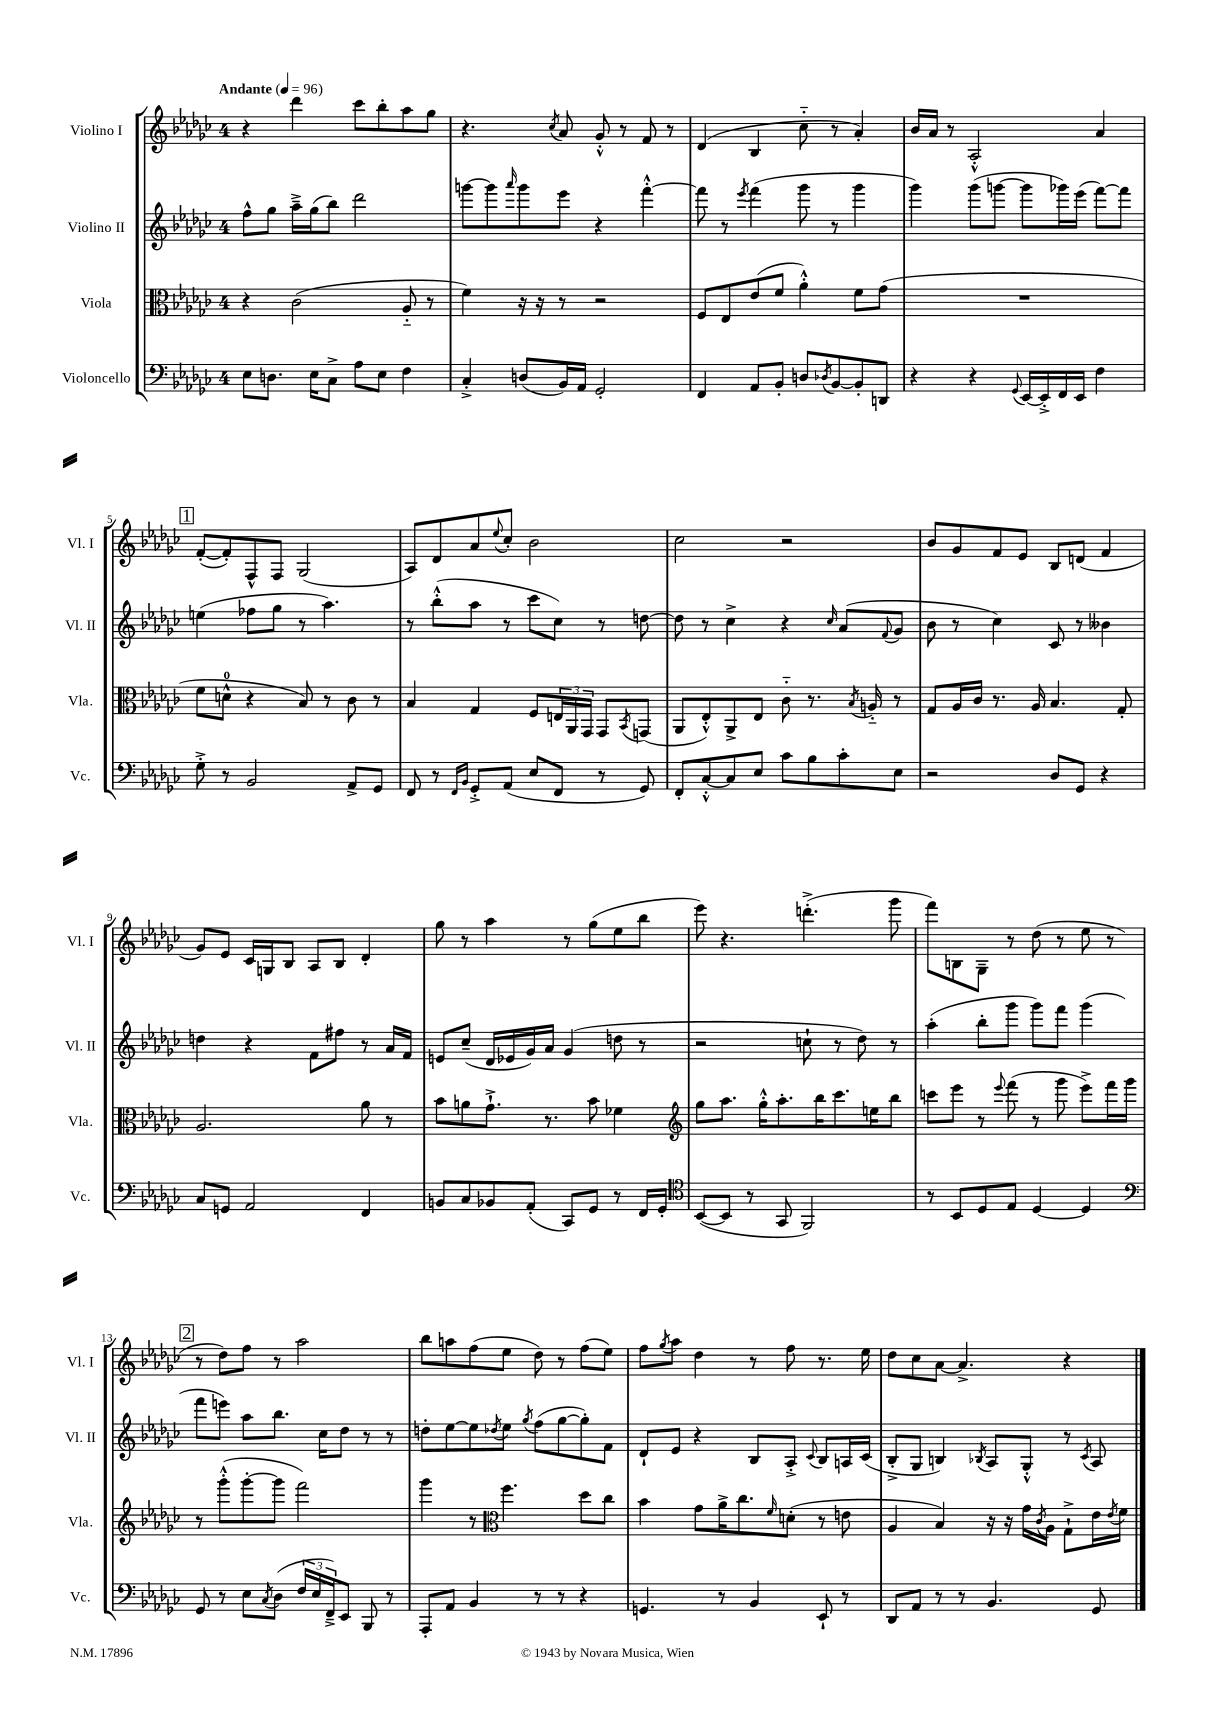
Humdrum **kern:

**kern	**kern	**kern	**kern
*staff4	*staff3	*staff2	*staff1
*clefF4	*clefC3	*clefG2	*clefG2
*k[b-e-a-d-g-c-]	*k[b-e-a-d-g-c-]	*k[b-e-a-d-g-c-]	*k[b-e-a-d-g-c-]
*M4/4	*M4/4	*M4/4	*M4/4
*MM96	*MM96	*MM96	*MM96
8E-	4r	8ff^^	4r
8.D	.	8gg-	.
.	(2c-	16aa-~^	4ddd-
16E-	.	(16gg-	.
8C-^	.	8bb-)	.
8A-	.	2ddd-	8ccc-
8E-	.	.	8bb-'
4F	8A-'~	.	8aa-
.	8r	.	8gg-
=	=	=	=
4C-'^	4f)	[8ggg	4.r
.	.	8ggg]	.
.	.	16qqaaa-	.
(8D	16r	8ggg	.
.	16r	.	.
.	.	.	8qcc-
16BB-)	8r	8eee-	8a-
16AA-	.	.	.
2GG-'	2r	4r	8g-'^^
.	.	.	8r
.	.	[4fff'^^	8f
.	.	.	8r
=	=	=	=
4FF	8F	8fff]	(4d-
.	8E-	8r	.
.	.	8qeee-	.
8AA-	(8e-	(4fff	4B-
8BB-'	8f	.	.
8D	4a-'^^)	8ggg-	8cc-'~
8qD-	.	.	.
[8BB-	.	8r	8r
8BB-']	8f	4ggg-	4a-')
8DD	(8g-	.	.
=	=	=	=
4r	1r	4ggg-)	16b-
.	.	.	16a-
.	.	.	8r
4r	.	(8ggg-	2A-'^^
.	.	[8ggg	.
8qqGG-	.	.	.
[16EE-	.	8ggg]	.
16EE-'^]	.	.	.
16FF	.	16ggg-)	.
16EE-	.	(16eee-	.
4F	.	[8fff)	4a-
.	.	8fff]	.
=	=	=	=
8G-'^	8f	(4ee	([8f'
8r	8d^^	.	8f'])
2BB-	4r	8ff-	8F^^
.	.	8gg-	8F
.	8B-)	8r	(2G-
.	8r	4.aa-)	.
8AA-^	8c-	.	.
8GG-	8r	.	.
=	=	=	=
8FF	4B-	8r	8A-)
8r	.	(8bb-'^^	8d-
16qqFF	.	.	.
16qqBB-	.	.	.
8GG-'^	4G-	8aa-	8a-
.	.	.	8qqee-
(8AA-	.	8r	8cc-'
8E-	8F	8ccc-	2b-
8FF	24E	8cc-)	.
.	24AA-	.	.
.	24GG-	.	.
8r	8GG-	8r	.
.	8qBB-	.	.
8GG-)	(8GG	[8dd	.
=	=	=	=
8FF'	8AA-	8dd]	2cc-
[8C-'^^	8E-'^^)	8r	.
8C-]	8AA-^	4cc-^	.
8E-	8E-	.	.
8c-	8c-'~	4r	2r
8B-	8.r	.	.
.	.	16qqcc-	.
8c-'	.	(8a-	.
.	8qB-	.	.
.	16A'~	.	.
.	.	8qqf	.
8E-	8r	8g-	.
=	=	=	=
2r	8G-	8b-	8b-
.	16A-	8r	8g-
.	16c-	.	.
.	8.r	4cc-)	8f
.	.	.	8e-
.	16A-	.	.
8D-	4.B-	8c-	8B-
8GG-	.	8r	(8d
4r	.	4b--	4f
.	8G-'	.	.
=	=	=	=
8C-	2.A-	4dd	8g-)
8GG	.	.	8e-
2AA-	.	4r	16c-
.	.	.	16G
.	.	.	8B-
.	.	8f	8A-
.	.	8ff#	8B-
4FF	8a-	8r	4d-'
.	8r	16a-	.
.	.	16f	.
=	=	=	=
8BB	8b-	8e	8gg-
8C-	8a	(8cc-~	8r
8BB-	8.g-`^	16d-	4aa-
.	.	16e-	.
(8AA-'	.	16g-)	.
.	8.r	16a-	.
8CC-)	.	(4g-	8r
8GG-	8b-	.	(8gg-
8r	4f-	8dd	8ee-
16FF	.	8r	8bb-
16GG-'	.	.	.
=	=	=	=
*clefC4	*clefG2	*	*
([8BB-	8gg-	2r	8eee-)
8BB-]	8.aa-	.	4.r
8r	.	.	.
.	16gg-'^^	.	.
8GG-	8.aa-'	.	.
2FF)	.	8cc`	(4.ddd'^
.	16bb-	.	.
.	8.ccc-	8r	.
.	.	8dd-)	.
.	16ee	.	.
.	8bb-	8r	8ggg-
=	=	=	=
8r	8ccc	(4aa-'	8fff)
8BB-	8eee-	.	8B
8D-	8r	8bb-'	8G-~
.	8qqeee-	.	.
8E-	(8fff	8ggg-	8r
[4D-	8r	8ggg-)	(8dd-
.	8ggg-	8fff	8r
4D-]	8eee-^)	(4ggg-	8ee-
.	16fff	.	8r
.	16ggg-	.	.
=	=	=	=
*clefF4	*	*	*
8GG-	8r	8fff	8r
8r	(8ggg-'^^	8eee)	8dd-)
8E-	[8ggg-'	8aa-	8ff
8qC-	.	.	.
(8D-	8ggg-]	8.bb-	8r
24F	2fff)	.	2aa-
24E-	.	.	.
.	.	16cc-	.
24FF~^)	.	.	.
8EE-	.	8dd-	.
8BBB-	.	8r	.
8r	.	8r	.
=	=	=	=
8AAA-'	4ggg-	8dd'	8bb-
8AA-	.	[8ee-	8aa
4BB-	8r	8ee-]	(8ff
*	*clefC3	*	*
.	.	8qdd-	.
.	4.ff	8ee-	8ee-
.	.	8qgg-	.
8r	.	(8ff	8dd-)
8r	.	[8gg-	8r
4r	8dd-	8gg-'])	(8ff
.	8cc-	8f	8ee-)
=	=	=	=
4.GG	4b-	8d-`	8ff
.	.	.	8qgg-
.	.	8e-	8aa-
.	8g-	4r	4dd-
8r	16a-^	.	.
.	8.cc-	.	.
4BB-	.	8B-	8r
.	16qqf	.	.
.	(8d'	8A-'^	8ff
.	.	8qqc-	.
8EE-`	8r	8B-	8.r
8r	8e	16A	.
.	.	(16c-	16ee-
=	=	=	=
8DD-	4A-	8B-'^	8dd-
8AA-	.	8G-	8cc-
8r	4B-)	4B)	[8a-
8r	.	.	4.a-^]
.	.	8qB-	.
4.BB-	16r	8A-	.
.	16r	.	.
.	16g-	8G-'^^	.
.	8qc-	.	.
.	16A-	.	.
.	8G-`^	8r	4r
.	.	8qc-	.
8GG-	16e-	8A-	.
.	8qe-	.	.
.	16f	.	.
==	==	==	==
*-	*-	*-	*-
